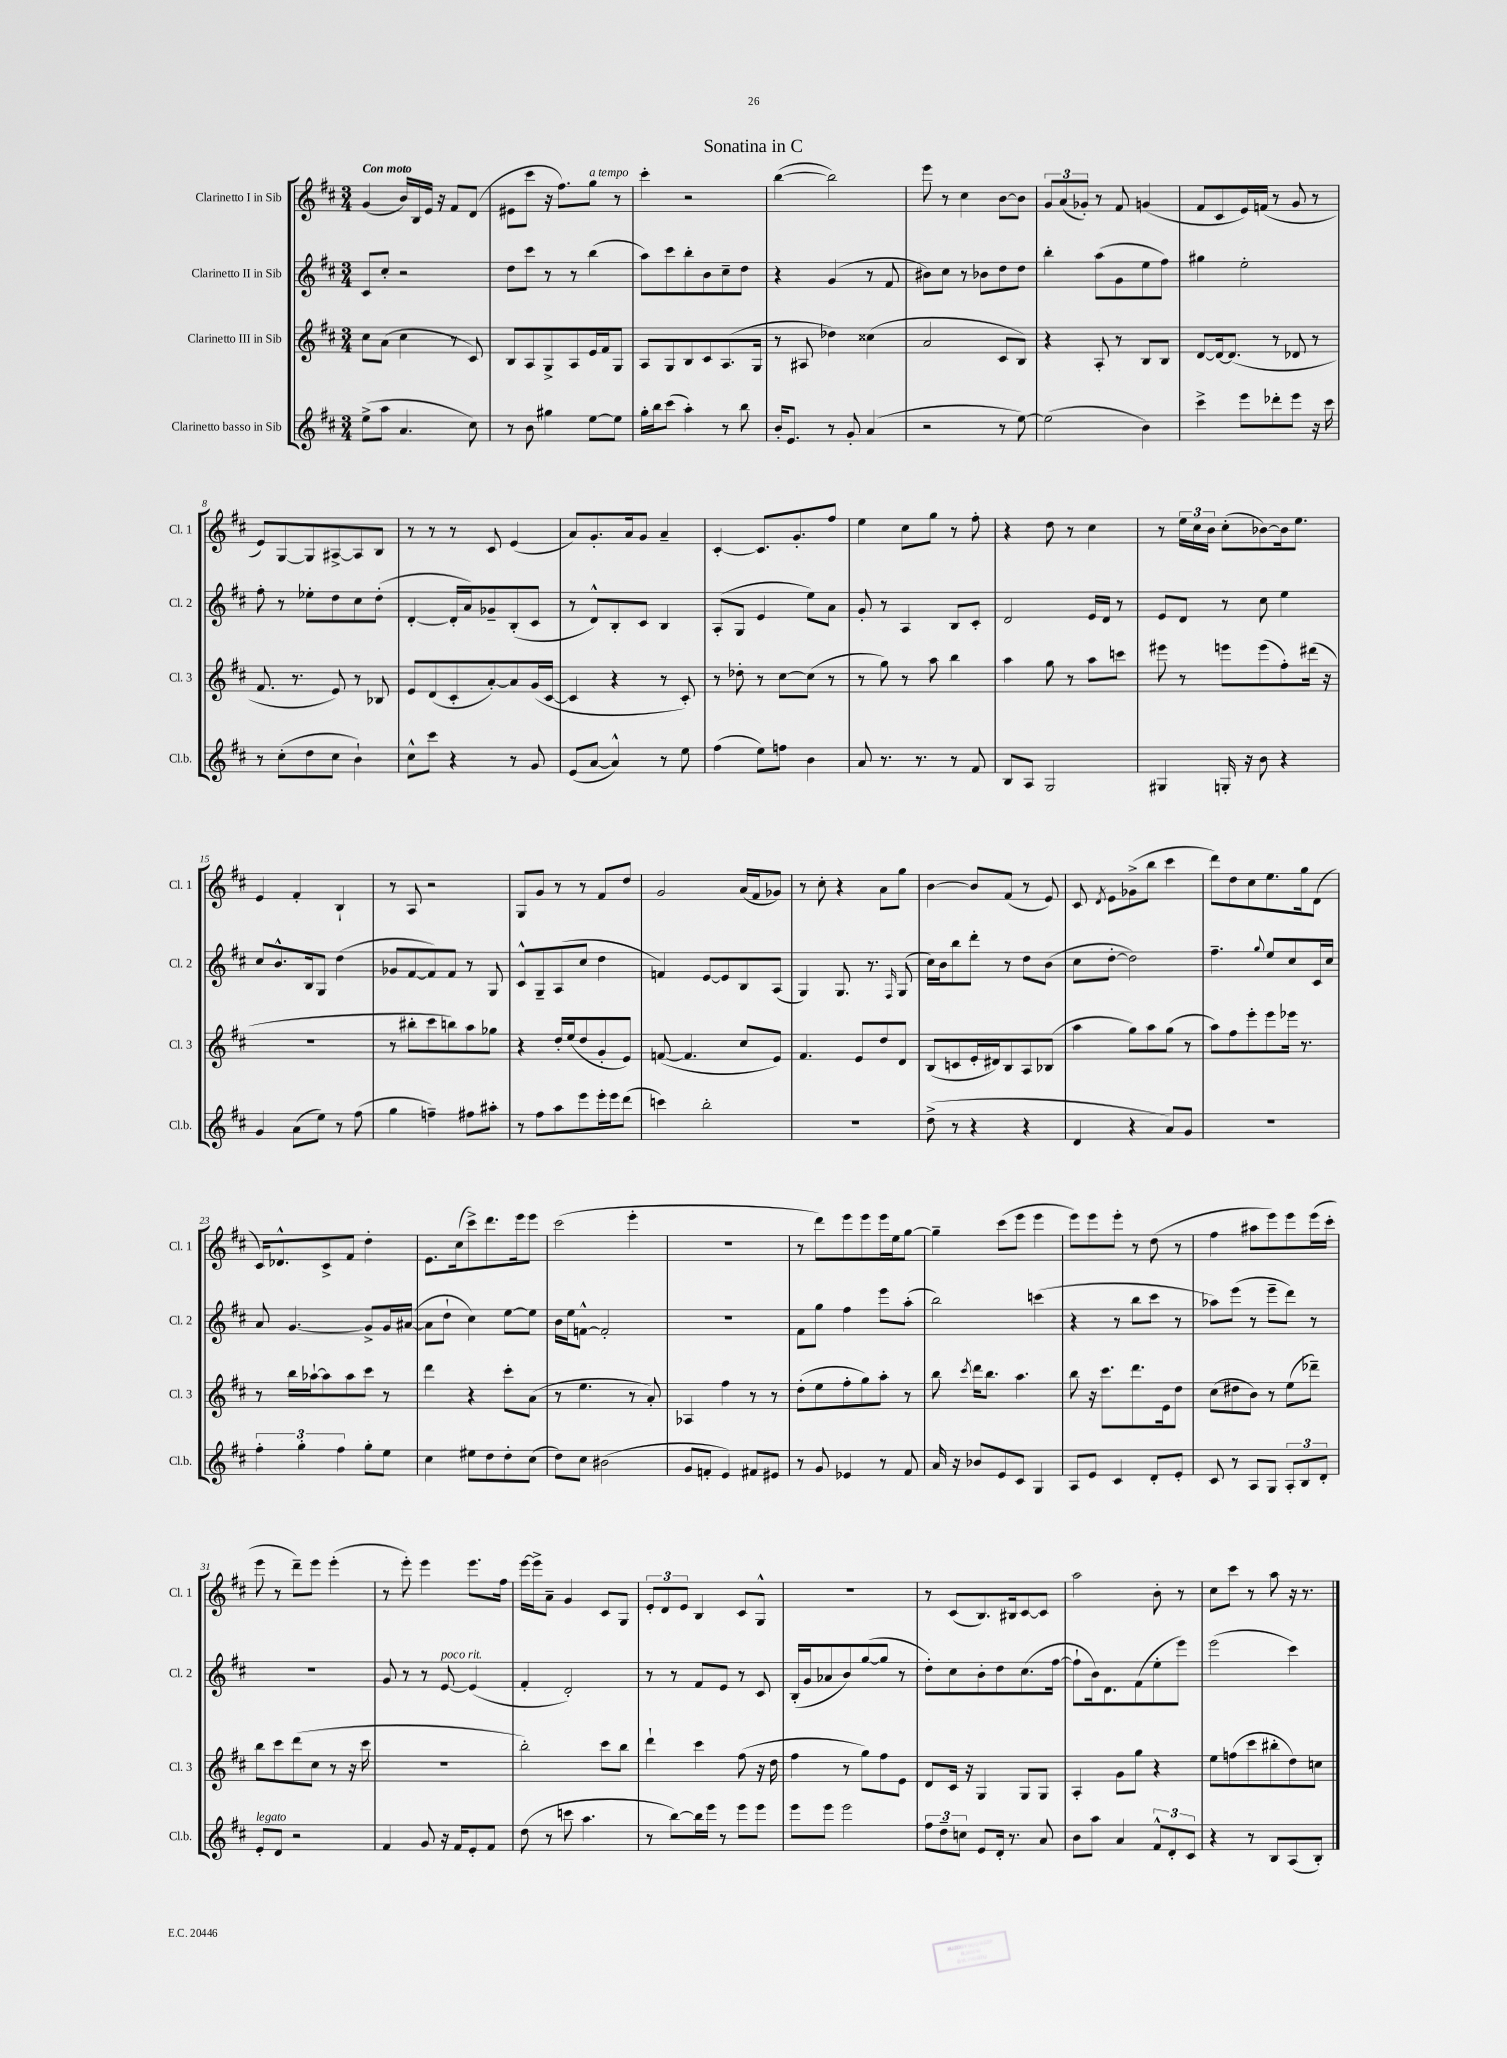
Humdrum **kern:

**kern	**kern	**kern	**kern
*staff4	*staff3	*staff2	*staff1
*clefG2	*clefG2	*clefG2	*clefG2
*k[f#c#]	*k[f#c#]	*k[f#c#]	*k[f#c#]
*M3/4	*M3/4	*M3/4	*M3/4
(8ee^	8cc#	8c#	(4g
8aa	(8a	8cc#'	.
4.a	4cc#	2r	16b)
.	.	.	16B
.	.	.	16e
.	.	.	16r
.	8r	.	8f#
8cc#)	8c#)	.	(8d
=	=	=	=
8r	8B	8dd	8e#
8b	8A	8ccc#	8ccc#
4gg#	8G^	8r	16r
.	.	.	8.ff#)
.	8A	8r	.
[8ee	16e	(4bb	8gg
.	16f#	.	.
8ee]	8G	.	8r
=	=	=	=
16gg'	8A	8aa)	4ccc#'
16bb	.	.	.
(8ccc#	8G	8ccc#	.
4aa')	8B	8bb'	2r
.	8c#	8b	.
8r	(8.A	8cc#~	.
8bb	.	8dd	.
.	16G	.	.
=	=	=	=
16b'	8r	4r	([4bb
8.e	.	.	.
.	8A#	.	.
8r	4dd-)	(4g	2bb])
8g'	.	.	.
(4a	(4cc##	8r	.
.	.	8f#	.
=	=	=	=
2r	2a	8b#)	8eee
.	.	8cc#	8r
.	.	8r	4cc#
.	.	8b-	.
8r	8c#	8dd	[8b
[8ee)	8B)	8dd	8b]
=	=	=	=
(2ee]	4r	4bb'	12g
.	.	.	(12a
.	.	.	12g-')
.	8A'	(8aa	8r
.	8r	8g	8f#
4b)	8B	8ee	(4g
.	8B	8ff#)	.
=	=	=	=
4ccc#^	[8d	4gg#	8f#
.	16d_	.	8c#
.	(8.d]	.	.
8eee	.	2ee'	16e)
.	.	.	(16f
8ddd-'	8r	.	8r
8eee	8d-	.	8g
16r	8r	.	8r
16ccc#	.	.	.
=	=	=	=
8r	8.f#	8ff#'	8e)
(8cc#'	.	8r	[8G
.	8.r	.	.
8dd	.	8ee-'	8G]
8cc#	8e)	8dd	[8A#^
4b`)	8r	8cc#	8A#]
.	8B-	(8dd'	8B
=	=	=	=
8cc#^^	8e	[4d'	8r
8ccc#	(8d	.	8r
4r	8c#'	16d']	8r
.	.	16a)	.
.	[8a')	8g-~	8c#
8r	8a]	(8B'	(4e
8g	(16g	8c#	.
.	[16c#	.	.
=	=	=	=
(8e	4c#]	8r	8a)
[8a	.	8d^^)	8.g'
4a^^])	4r	8B'	.
.	.	.	16a
.	.	8c#	8g
8r	8r	4B	4a~
8ee	8c#')	.	.
=	=	=	=
(4ff#	8r	(8A'	[4c#'
.	8dd-'	8G	.
8ee)	8r	4e	8.c#]
8ff	[8cc#	.	.
.	.	.	8.g'
4b	(8cc#]	8ee)	.
.	8r	8a	8ff#
=	=	=	=
8a	8r	8g'	4ee
8.r	8gg)	8r	.
.	8r	4A	8cc#
8.r	.	.	.
.	8aa	.	8gg
8r	4bb	8B	8r
8f#	.	8c#'	8ff#'
=	=	=	=
8B	4aa	2d	4r
8A	.	.	.
2G	8gg	.	8dd
.	8r	.	8r
.	8aa	16e	4cc#
.	.	16d	.
.	8ccc	8r	.
=	=	=	=
4G#	8eee#	8e	8r
.	8r	8d	24ee
.	.	.	24cc#
.	.	.	24b
16G'	8eee	8r	(8cc#'
16r	.	.	.
8b	(8eee	8cc#	[8b-)
4r	8ff#')	4ee	16b-]
.	.	.	8.ee
.	(16ddd#	.	.
.	16r	.	.
=	=	=	=
4g	2.r	8cc#	4e
.	.	8.b^^	.
(8a	.	.	4f#'
.	.	16B	.
8ee)	.	8G	.
8r	.	(4dd	4B`
(8ff#	.	.	.
=	=	=	=
4gg	8r	8g-	8r
.	8bb#'	[8f#	8A
4ff~)	8ccc#	8f#])	2r
.	8bb)	8f#	.
8ff#	8aa	8r	.
8aa#'	8gg-	8G	.
=	=	=	=
8r	4r	8c#^^	8G
8ff#	.	8G~	8g
8aa	16dd'	(8A	8r
.	(16ee	.	.
8eee	8dd	8cc#	8r
16eee'	8g'	4dd	8f#
16eee	.	.	.
(8ddd	8e)	.	8dd
=	=	=	=
4ccc)	([8f	4f)	2g
.	4.f]	.	.
2bb'	.	[8e	.
.	.	8e]	.
.	8cc#	8B	(16a
.	.	.	16f#
.	8e)	(8A	8g-)
=	=	=	=
2.r	4.f#	4G)	8r
.	.	.	8cc#'
.	.	8.G	4r
.	8e	.	.
.	.	8.r	.
.	8dd	.	8a
.	.	16qqF#	.
.	8d	(8G	8gg
=	=	=	=
(8dd^	(8B	16cc#)	[4b
.	.	16b	.
8r	8c	8bb	.
4r	16e'	8ddd'	8b]
.	16d#)	.	.
.	8B	8r	(8f#
4r	8A	8dd	8r
.	(8B-	(8b	8e)
=	=	=	=
4d	4aa	8cc#	8c#
.	.	.	8qd
.	.	[8dd'	8e
4r	8gg)	2dd])	(8g-^
.	8aa	.	8bb
8a)	(8gg	.	4ccc#
8g	8r	.	.
=	=	=	=
2.r	8aa)	4.ff#~	8ddd)
.	8ff#	.	8dd
.	8eee'	.	8cc#
.	.	8qqgg	.
.	8eee	8ee	8.ee
.	16eee-	8cc#	.
.	8.r	.	16gg
.	.	16c#	(8d
.	.	16cc#	.
=	=	=	=
6ff#'	8r	8a	16c#)
.	.	.	8.d-^^
.	16bb	[4.g	.
6gg'	.	.	.
.	[16aa-`	.	.
.	8aa-]	.	8c#^
6ff#	.	.	.
.	8aa-	.	8f#
8gg'	8ccc#	8g^]	4dd'
8ee	8r	16g	.
.	.	([16a#	.
=	=	=	=
4cc#	4ddd	8a#]	8.e
.	.	8dd`	.
.	.	.	(16cc#
8ee#	4r	4cc#)	8ccc#^)
8dd	.	.	8.ddd
8dd'	8ccc#'	[8ee	.
.	.	.	16eee
(8cc#	(8a	8ee]	8eee
=	=	=	=
8dd)	8r	16b	(2ccc#
.	.	16ee	.
8cc#	4.ee	[8f^^	.
(2b#	.	2f']	.
.	8r	.	4eee'
.	8a')	.	.
=	=	=	=
8g	4A-	2.r	2.r
8f'	.	.	.
4e)	4ff#	.	.
8f#	8r	.	.
8e#	8r	.	.
=	=	=	=
8r	(8dd'	8f#	8r
8g	8ee	8gg	8ddd)
4e-	8ff#'	4ff#	8eee
.	8gg)	.	8eee
8r	8aa'	8eee	16eee
.	.	.	16ee
8f#	8r	(8aa'	[8gg
=	=	=	=
16a	8bb	2bb)	4gg~]
16r	.	.	.
.	8qccc#	.	.
8b-	16ddd	.	.
.	8.bb	.	.
8e	.	.	(8ccc#
8c#	4.aa	.	8eee
4G	.	(4ccc	4eee
=	=	=	=
8A	8bb	4r	8eee)
8e	16r	.	8eee
.	8.ccc#	.	.
4c#	.	8r	8eee'
.	8.ddd	8bb	8r
8d'	.	8ccc#	(8dd
.	16e	.	.
8e'	8dd	8r	8r
=	=	=	=
8c#	(8cc#	8aa-)	4ff#
8r	8dd#	(8eee	.
8A	8b)	8r	8aa#
8G	8r	8eee~	8eee)
12A'	(8ee	8ddd)	8eee
12B	.	.	.
.	8ddd-~)	8r	(16eee
12d'	.	.	.
.	.	.	16ccc#'
=	=	=	=
8e'	8bb	2.r	8eee
8d	8ccc#	.	8r
2r	(8ddd	.	8ddd~)
.	8cc#	.	8eee
.	8r	.	(4eee'
.	16r	.	.
.	16ccc#	.	.
=	=	=	=
4f#	2.r	8g	8r
.	.	8r	8eee')
8g	.	8r	4eee
16r	.	[8e	.
16f#	.	.	.
8e'	.	(4e]	8.eee
8f#	.	.	.
.	.	.	16ff#
=	=	=	=
(8dd	2bb')	4f#'	[16eee
.	.	.	16eee^]
8r	.	.	8a~
8ccc	.	2d')	4g
4.aa	.	.	.
.	8ccc#	.	8c#
.	8bb	.	8G
=	=	=	=
8r	4ddd`	8r	12e'
.	.	.	12d
[8bb)	.	8r	.
.	.	.	12e
16bb]	4ccc#	8f#	4B
16eee	.	.	.
8r	.	8e	.
8eee	(8ff#	8r	8c#
8eee	16r	8c#	8G^^
.	16dd	.	.
=	=	=	=
8eee	4ff#	(16B'	2.r
.	.	16g	.
8eee	.	8a-	.
2eee	8r	8b)	.
.	8gg)	([8gg	.
.	8ff#	8gg]	.
.	8e	8r	.
=	=	=	=
12ff#	8d	8dd')	8r
12dd~	.	.	.
.	16c#	8cc#	(8c#
12cc	.	.	.
.	16r	.	.
8e	4G	8b'	8.B)
16d'	.	8dd	.
8.r	.	.	16B#
.	8G	(8.cc#	[8c#
8a	8G	.	8c#]
.	.	[16ff#	.
=	=	=	=
8b	4A'	8ff#`]	2aa
8aa	.	16b)	.
.	.	8.d	.
4a	8g	.	.
.	8gg	(8f#	.
12f#^^	4r	8ee'	8b'
12d'	.	.	.
.	.	8eee)	8r
12c#	.	.	.
=	=	=	=
4r	8ee	(2eee	8cc#
.	(8ff	.	8ccc#
8r	8ccc#	.	8r
8B	8bb#'	.	8aa
(8A	8dd)	4ccc#)	16r
.	.	.	8.r
8B')	8cc	.	.
==	==	==	==
*-	*-	*-	*-
